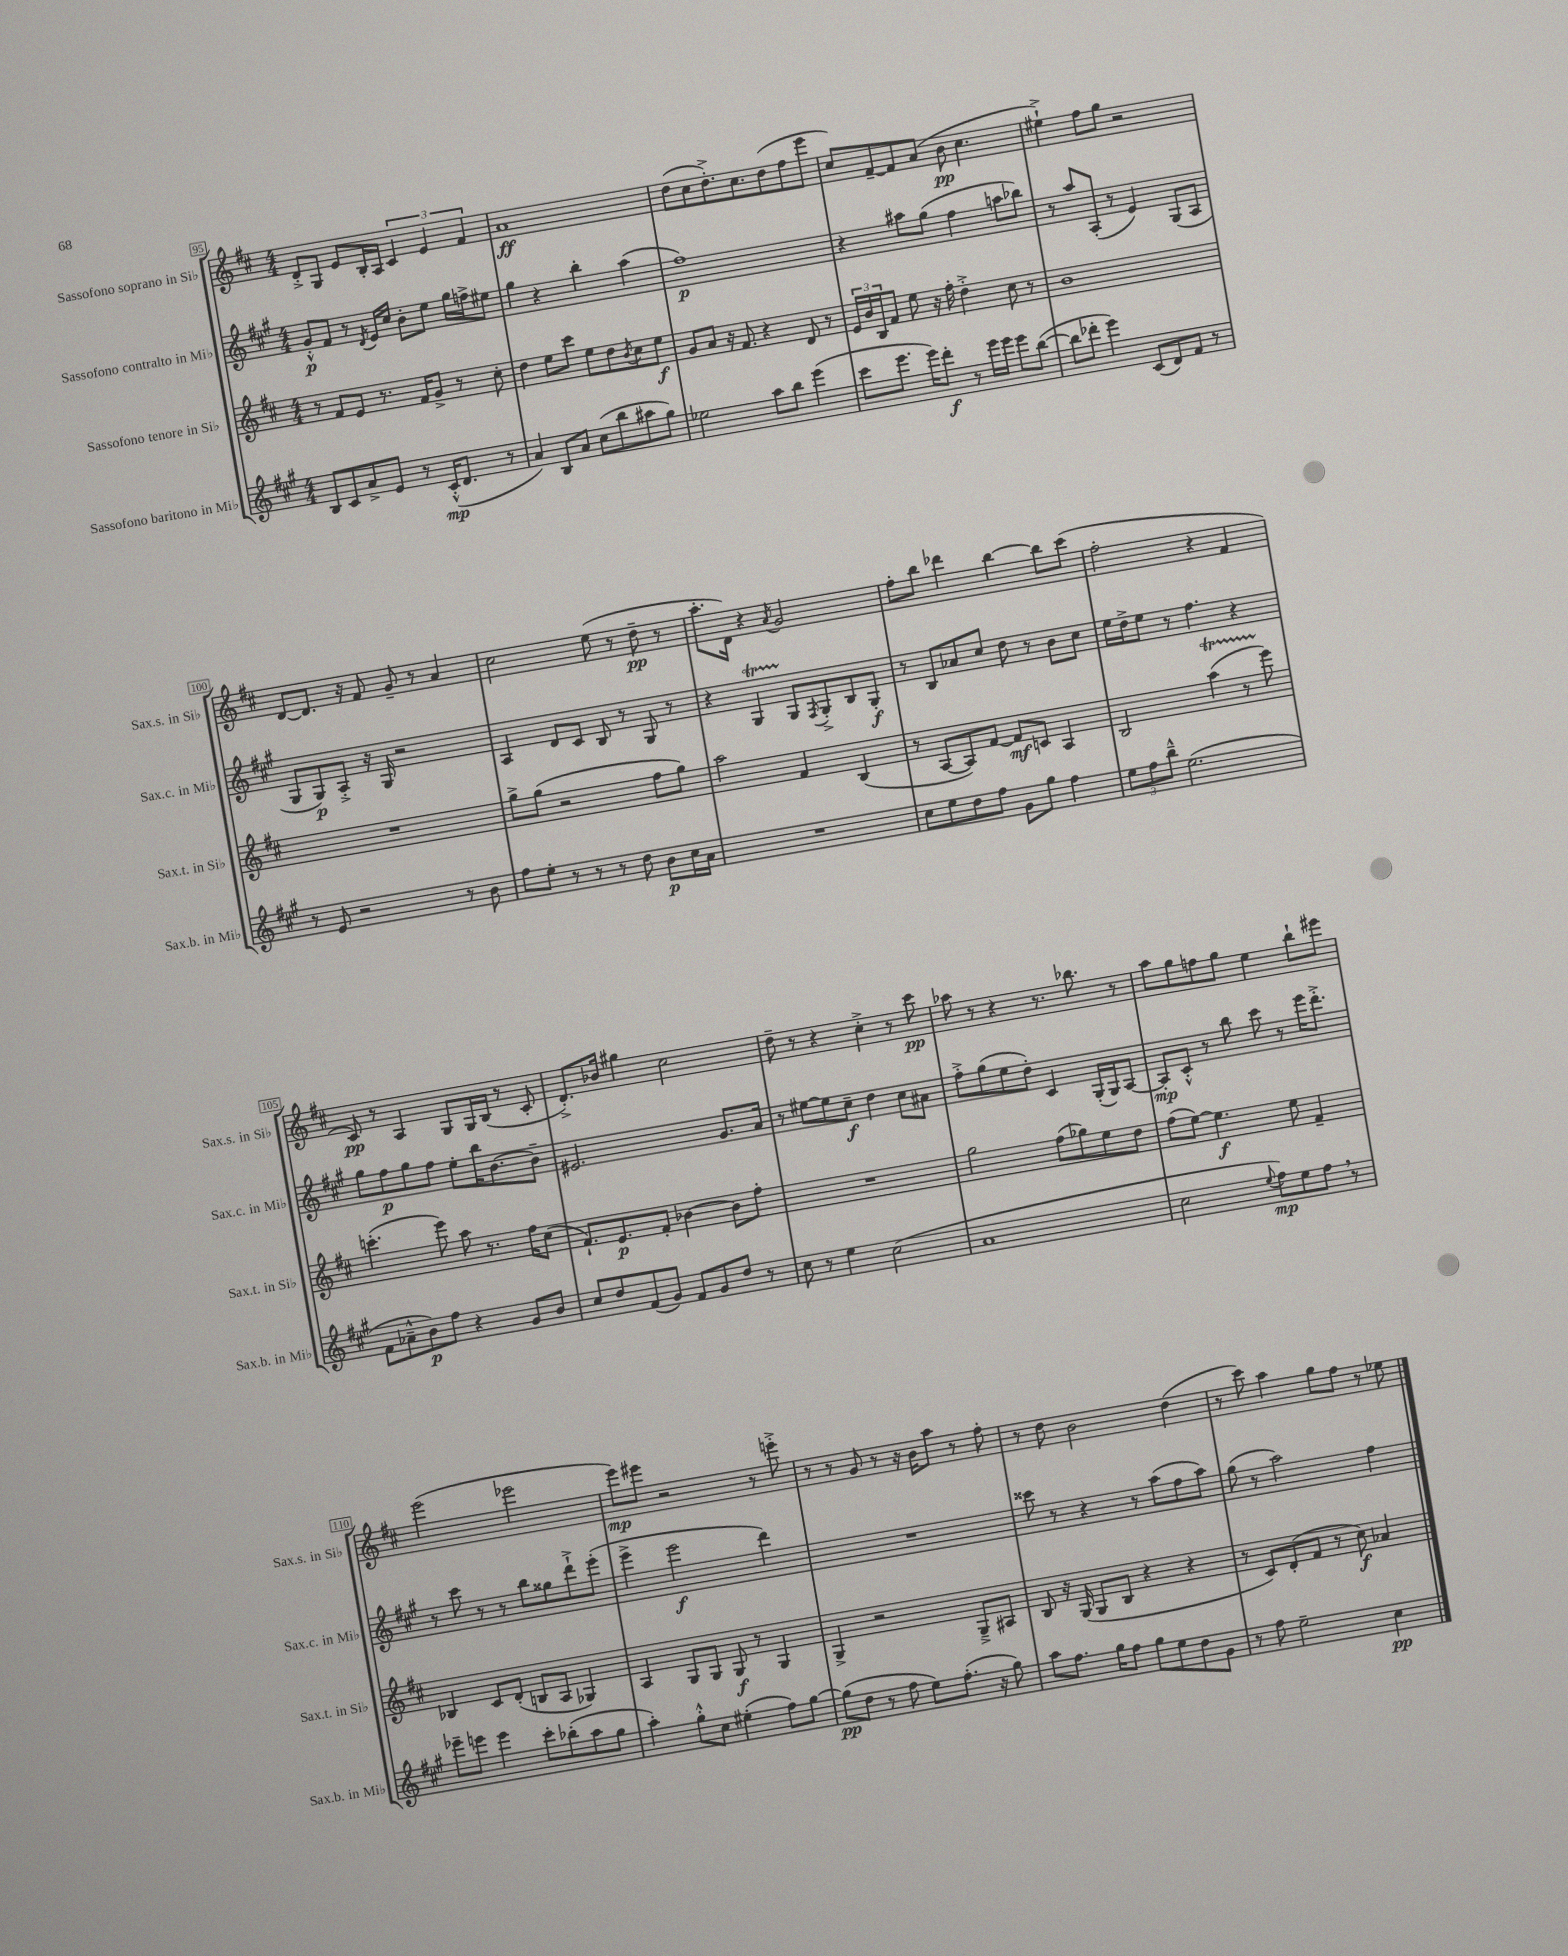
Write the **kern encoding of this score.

**kern	**dynam	**kern	**dynam	**kern	**dynam	**kern	**dynam
*part4	*part4	*part3	*part3	*part2	*part2	*part1	*part1
*staff4	*staff4	*staff3	*staff3	*staff2	*staff2	*staff1	*staff1
*I"Sassofono baritono in Mi♭	*	*I"Sassofono tenore in Si♭	*	*I"Sassofono contralto in Mi♭	*	*I"Sassofono soprano in Si♭	*
*I'Sax.b. in Mi♭	*	*I'Sax.t. in Si♭	*	*I'Sax.c. in Mi♭	*	*I'Sax.s. in Si♭	*
*clefG2	*	*clefG2	*	*clefG2	*	*clefG2	*
*k[f#c#g#]	*	*k[f#c#]	*	*k[f#c#g#]	*	*k[f#c#]	*
*M4/4	*	*M4/4	*	*M4/4	*	*M4/4	*
=95	=95	=95	=95	=95	=95	=95	=95
8B/L	.	8r	.	8g#'^^/L	p	8d'^/L	.
8c#/	.	8f#/L	.	8f#/J	.	8G/J	.
8a^/	.	8e/J	.	8r	.	8e/L	.
.	.	.	.	8qd/	.	.	.
8e/J	.	8.r	.	16e/LL	.	16B'/L	.
.	.	.	.	16cc#/JJ	.	16A/JJ	.
8r	.	.	.	8b'\L	.	6c#/	.
.	.	16f#/KL	.	.	.	.	.
(16c#'^^/KL	mp	8g^/J	.	8ee\J	.	.	.
.	.	.	.	.	.	6e/	.
8.d/J	.	.	.	.	.	.	.
.	.	8r	.	16gg#\LL	.	.	.
.	.	.	.	16ffn^\J	.	.	.
.	.	.	.	.	.	6f#/	.
8r	.	8cc#'\	.	8ee#X\J	.	.	.
=96	=96	=96	=96	=96	=96	=96	=96
4a/)	.	4dd\	.	4gg#\	.	1a	ff
8B/L	.	8ee\L	.	4r	.	.	.
8a/J	.	8ccc#\J	.	.	.	.	.
(8cc#\L	.	8ee\L	.	4bb'\	.	.	.
8bb\	.	8dd\	.	.	.	.	.
.	.	8qb/	.	.	.	.	.
8aa#X\	.	8cc#\	.	(4aa\	.	.	.
8gg#\J)	.	8ee\J	f	.	.	.	.
=97	=97	=97	=97	=97	=97	=97	=97
2ee-X\	.	8g/L	.	1ff#)	p	(8dd\L	.
.	.	8a/J	.	.	.	8cc#\	.
.	.	16r	.	.	.	8.dd'^\)	.
.	.	8.f#/	.	.	.	.	.
.	.	.	.	.	.	8.cc#\	.
8aa\L	.	4r	.	.	.	.	.
8bb\J	.	.	.	.	.	(8dd\	.
(4eee\	.	8d/	.	.	.	8ff#\	.
.	.	8r	.	.	.	8eee\J	.
=98	=98	=98	=98	=98	=98	=98	=98
8ccc#\L	.	24e/LL	.	4r	.	8cc#/L)	.
.	.	24b/	.	.	.	.	.
.	.	24B/J	.	.	.	.	.
8.eee\J	.	8f#/J	.	.	.	[8f#~/	.
.	.	8ee\	.	8aa#X\L	.	8f#/]	.
16eee\KL)	.	.	.	.	.	.	.
8ddd'\J	f	16r	.	(8gg#\J	.	(8a/J	.
.	.	16ff#'\	.	.	.	.	.
8r	.	4dd'^\	.	4ff#\	.	8b\	pp
16eee\LL	.	.	.	.	.	4.cc#\	.
16eee\JJ	.	.	.	.	.	.	.
8eee\L	.	8cc#\	.	8aan\L	.	.	.
([8bb\J	.	8r	.	8bb-X\J)	.	.	.
=99	=99	=99	=99	=99	=99	=99	=99
8bb\L]	.	1b	.	8r	.	4ee#X`^\)	.
8ddd-X'\J	.	.	.	8aa/L	.	.	.
4eee\)	.	.	.	(8A'/J	.	8ff#\L	.
.	.	.	.	8r	.	8gg\J	.
(8c#/L	.	.	.	4e/)	.	2r	.
8d/)	.	.	.	.	.	.	.
8f#/J	.	.	.	(8G#/L	.	.	.
8r	.	.	.	8A/J	.	.	.
!!LO:LB:g=z
=100	=100	=100	=100	=100	=100	=100	=100
8r	.	1r	.	8G#/L	.	[8d/L	.
8e/	.	.	.	8G#/)	p	8.d/J]	.
2r	.	.	.	8A'^/J	.	.	.
.	.	.	.	.	.	16r	.
.	.	.	.	16r	.	8f#/	.
.	.	.	.	16G#/	.	.	.
.	.	.	.	2r	.	8g~/	.
.	.	.	.	.	.	8r	.
8r	.	.	.	.	.	4a/	.
8b\	.	.	.	.	.	.	.
=101	=101	=101	=101	=101	=101	=101	=101
8ff#\L	.	8gg^\L	.	4A/	.	2cc#\	.
8ee'\J	.	(8gg\J	.	.	.	.	.
8r	.	2r	.	8d/L	.	.	.
8r	.	.	.	8c#/J	.	.	.
8r	.	.	.	8B/	.	(8ee\	.
8dd\	.	.	.	8r	.	8r	.
8b\L	p	8ff#\L	.	8G#/	.	8dd~\	pp
16cc#\L	.	8gg\J)	.	8r	.	8r	.
16a\JJ	.	.	.	.	.	.	.
=102	=102	=102	=102	=102	=102	=102	=102
1r	.	2aa\	.	4r	.	8.aa'\L	.
.	.	.	.	.	.	16d\Jk)	.
.	.	.	.	4G#t/	.	4r	.
.	.	.	.	.	.	8qa/	.
.	.	4f#/	.	8G#/L	.	2g/	.
.	.	.	.	8qF#/	.	.	.
.	.	.	.	8G#'^/	.	.	.
.	.	(4B/	.	8B/	.	.	.
.	.	.	.	8G#'/J	f	.	.
=103	=103	=103	=103	=103	=103	=103	=103
8cc#\L	.	8r	.	8r	.	8ff#'\L	.
8ee\	.	[8A/L	.	8B/L	.	8bb\J	.
8dd\	.	8A/])	.	8a-X/	.	4ddd-X\	.
8ff#\J	.	[8f#/J	.	8cc#/J	.	.	.
8g#\L	.	8f#/L]	mf	8dd\	.	[4bb\	.
8gg#\J	.	8cn/J	.	8r	.	.	.
4ff#\	.	4A/	.	8b\L	.	8bb\L]	.
.	.	.	.	8cc#\J	.	(8ccc#\J	.
=104	=104	=104	=104	=104	=104	=104	=104
12ee\L	.	2B/	.	16ee\LL	.	2ff#'\	.
.	.	.	.	16dd^\J	.	.	.
12ff#\	.	.	.	.	.	.	.
.	.	.	.	8ee\J	.	.	.
12bb~^^\J	.	.	.	.	.	.	.
(2.ee\	.	.	.	8r	.	.	.
.	.	.	.	4.ff#\	.	.	.
.	.	(4aaT\	.	.	.	4r	.
.	.	8r	.	4r	.	4f#/	.
.	.	8eee\)	.	.	.	.	.
!!LO:LB:g=z
=105	=105	=105	=105	=105	=105	=105	=105
8f#\L	.	(4.cccn'\	.	8gg#\L	.	8c#/)	pp
8a-X~^^\	.	.	.	8ff#\	p	8r	.
8b\)	p	.	.	8gg#\	.	4A/	.
8ff#\J	.	8eee\)	.	8ff#\J	.	.	.
4r	.	8aa\	.	8ee'\L	.	8G/L	.
.	.	8.r	.	16bb\K	.	16G/L	.
.	.	.	.	[8.b\	.	(16B/JJ	.
8g#/L	.	.	.	.	.	8r	.
.	.	16ff#\KL	.	.	.	.	.
8b/J	.	(8cc#\J	.	8b~\J]	.	8c#'/	.
=106	=106	=106	=106	=106	=106	=106	=106
8cc#/L	.	8.f#`/L)	.	2.e#X/	.	8.d'^/L)	.
8dd/	.	.	.	.	.	.	.
.	.	8.e/	p	.	.	16b-X/Jk	.
(8f#/	.	.	.	.	.	4gg#X\	.
8g#/J)	.	8f#'/J	.	.	.	.	.
8f#/L	.	[4b-X\	.	.	.	2cc#\	.
8g#/	.	.	.	.	.	.	.
8dd/J	.	8b-\L]	.	8.g#/L	.	.	.
8r	.	8ff#'\J	.	.	.	.	.
.	.	.	.	16a/Jk	.	.	.
=107	=107	=107	=107	=107	=107	=107	=107
8cc#\	.	1r	.	8r	.	8dd~\	.
8r	.	.	.	[8ee#X\L	.	8r	.
4ee\	.	.	.	8ee#\]	.	4r	.
.	.	.	.	8cc#~\J	f	.	.
(2cc#\	.	.	.	4dd\	.	4cc#'^\	.
.	.	.	.	8cc#\L	.	8r	.
.	.	.	.	8a#X\J	.	8ccc#\	pp
=108	=108	=108	=108	=108	=108	=108	=108
1a	.	2gg\	.	8ff#'^\L	.	8aa-X\	.
.	.	.	.	(8gg#\	.	8r	.
.	.	.	.	8ee\	.	4r	.
.	.	.	.	8dd'\J)	.	.	.
.	.	(8ff#\L	.	4c#/	.	8.r	.
.	.	8gg-X\)	.	.	.	.	.
.	.	.	.	.	.	8.bb-X\	.
.	.	8ee\	.	(16G#'/LL	.	.	.
.	.	.	.	16G#/J)	.	.	.
.	.	8dd\J	.	[8A/J	.	8r	.
=109	=109	=109	=109	=109	=109	=109	=109
2cc#\	.	(8ff#\L	.	8A'/L]	mp	8aa\L	.
.	.	[8ee\J)	.	8c#'^^/J	.	8gg\	.
.	.	4.ee\]	f	8r	.	8ffn\	.
.	.	.	.	8bb\	.	8gg\J	.
8qqee/	.	.	.	.	.	.	.
8ff#\L)	mp	.	.	8ccc#\	.	4ee\	.
8ee\	.	8ee\	.	8r	.	.	.
8ff#,\J	.	4f#~/	.	16eee\KL	.	8bb`\L	.
.	.	.	.	8.ddd'^\J	.	.	.
8r	.	.	.	.	.	8eee#X\J	.
!!LO:LB:g=z
=110	=110	=110	=110	=110	=110	=110	=110
8eee-X~\L	.	4B-X/	.	8r	.	(2eee\	.
8eeen\J	.	.	.	8ccc#\	.	.	.
4eee\	.	8c#/L	.	8r	.	.	.
.	.	(8d'/J	.	8r	.	.	.
8ccc#'\L	.	8Bn/L	.	8bb\L	.	2eee-X\	.
(8bb-X'\	.	8A/J	.	8gg##X\	.	.	.
8aa\	.	4G-X/)	.	8ddd`^\	.	.	.
8gg#\J	.	.	.	(8eee'\J	.	.	.
=111	=111	=111	=111	=111	=111	=111	=111
4aa'\)	.	4A/	.	4eee^\	.	8eee\L)	mp
.	.	.	.	.	.	8eee#X\J	.
8gg#'^^\L	.	8G/L	.	2eee\	f	2r	.
8cc#\J	.	8G/J	.	.	.	.	.
(4ee#X'\	.	8G/	f	.	.	.	.
.	.	8r	.	.	.	.	.
8ff#\L)	.	4G/	.	4ddd\)	.	8r	.
[8gg#\J	.	.	.	.	.	8eeen'^\	.
=112	=112	=112	=112	=112	=112	=112	=112
(8gg#\L]	pp	4G^/	.	1r	.	8r	.
8dd\J	.	.	.	.	.	8r	.
8r	.	2r	.	.	.	8g/	.
8ff#\	.	.	.	.	.	8r	.
8ee\L)	.	.	.	.	.	16r	.
.	.	.	.	.	.	16b\KL	.
(8.ff#'\J	.	.	.	.	.	8aa\J	.
.	.	8G~^/L	.	.	.	8r	.
16r	.	.	.	.	.	.	.
8gg#\)	.	8A#X/J	.	.	.	8ff#'\	.
=113	=113	=113	=113	=113	=113	=113	=113
8aa\L	.	8B/	.	8ccc##X\	.	8r	.
8.ff#\J	.	16r	.	8r	.	8dd\	.
.	.	(16G/	.	.	.	.	.
.	.	8G/L	.	4r	.	2b\	.
16gg#\KL	.	.	.	.	.	.	.
8ff#\J	.	8B/J	.	.	.	.	.
8gg#\L	.	4r	.	8r	.	.	.
8ee\	.	.	.	(8aa\L	.	.	.
8dd\	.	4r	.	8ff#\	.	(4dd\	.
8g#\J	.	.	.	8aa\J)	.	.	.
=114	=114	=114	=114	=114	=114	=114	=114
8r	.	8r	.	(8gg#\	.	8r	.
8ff#\	.	8c#/L)	.	8r	.	8ccc#\)	.
2ee~\	.	(8d'/	.	2aa\)	.	4aa\	.
.	.	8f#/J	.	.	.	.	.
.	.	8r	.	.	.	8gg\L	.
.	.	8cc#\)	f	.	.	8ff#\J	.
4cc#\	pp	4a-X/	.	4ff#\	.	8r	.
.	.	.	.	.	.	8ee-X\	.
==	==	==	==	==	==	==	==
*-	*-	*-	*-	*-	*-	*-	*-
